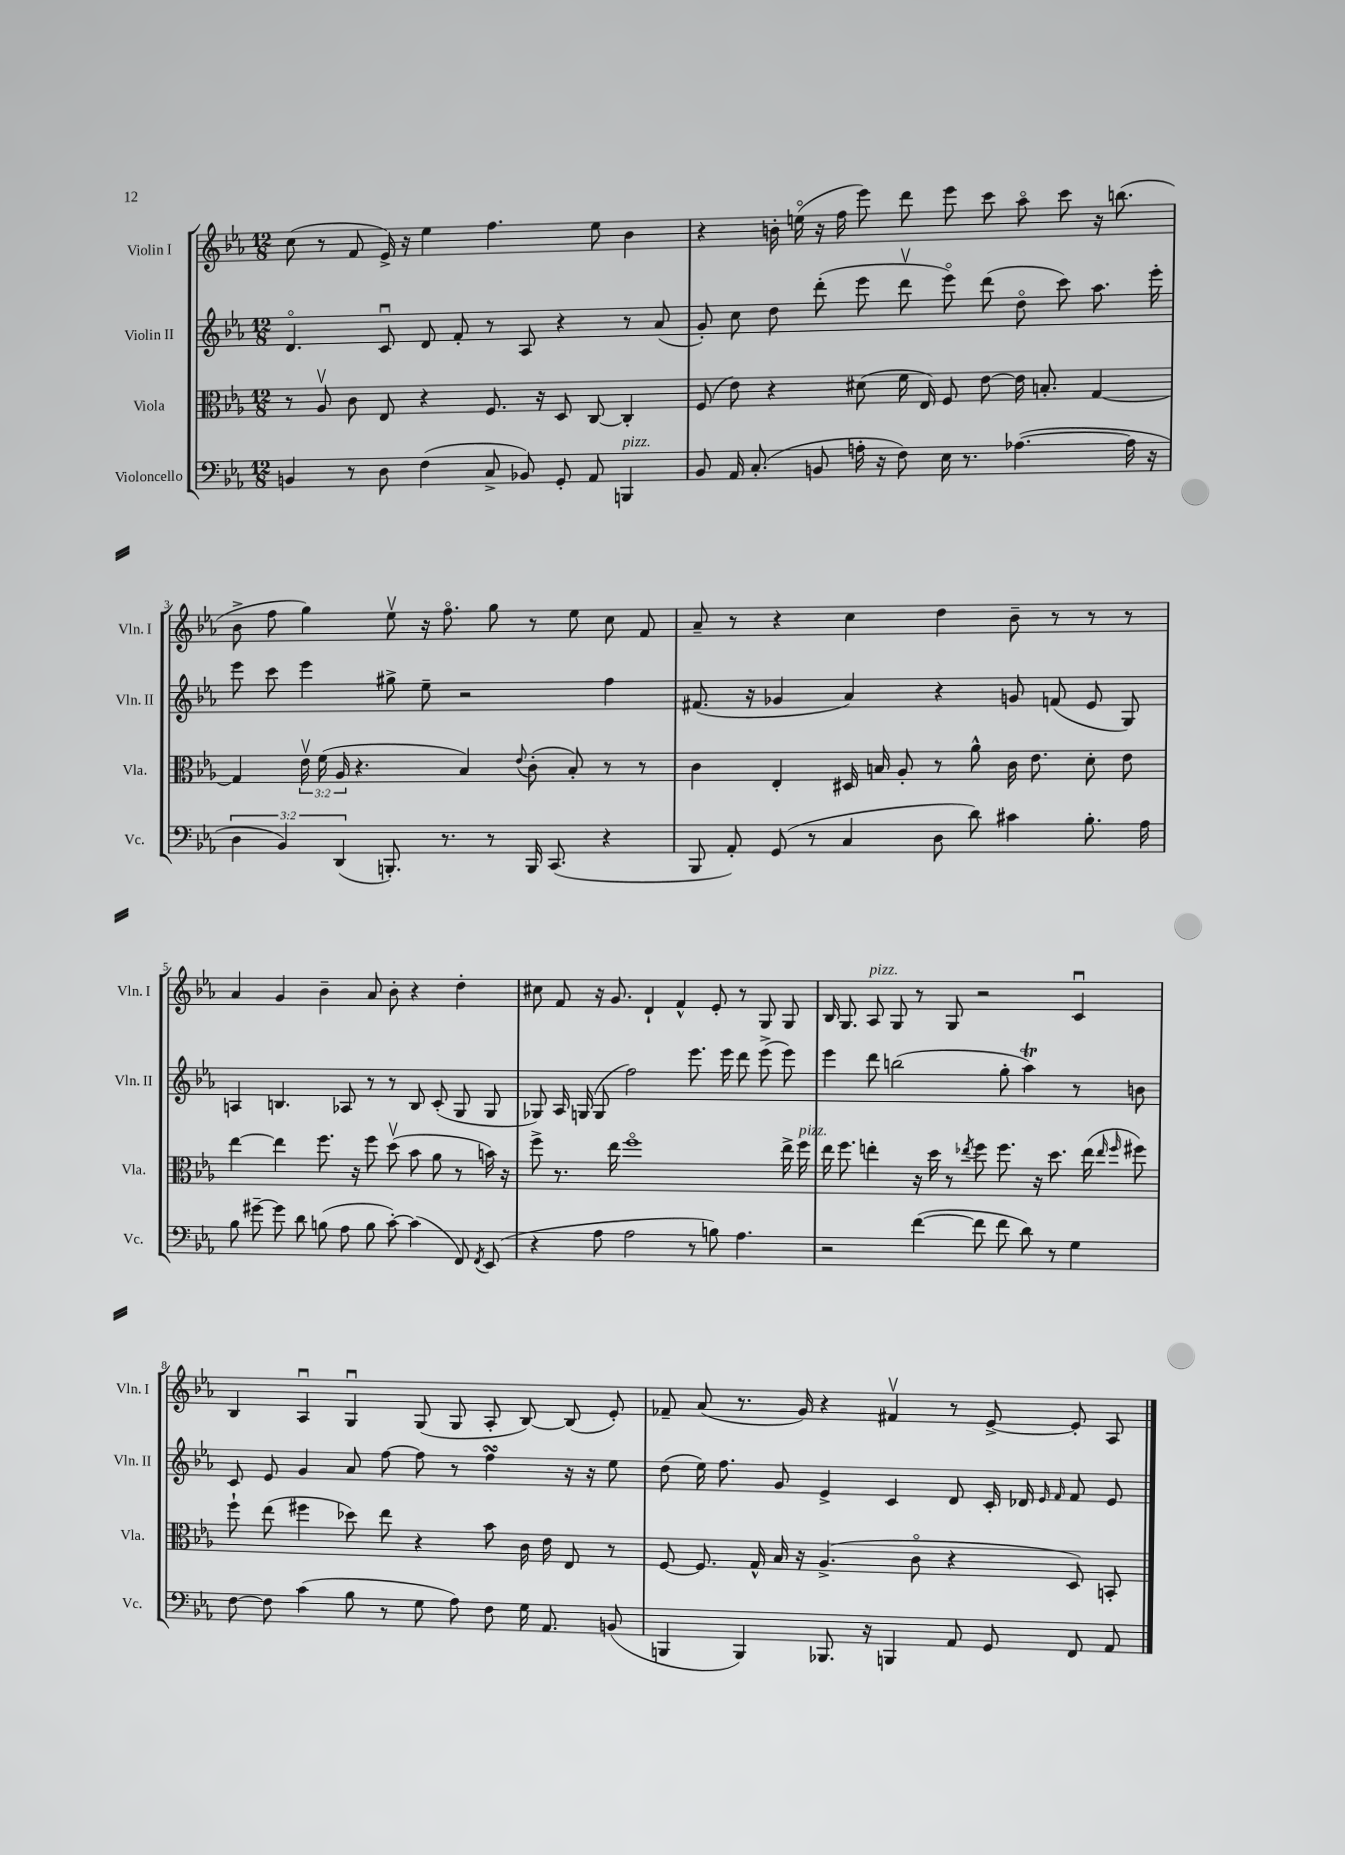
<<
\new StaffGroup <<
\new Staff = "s0" \with { instrumentName = "Violin I" shortInstrumentName = "Vln. I" } {
    \clef treble \key ees \major \numericTimeSignature \time 12/8
    \autoBeamOff c''8( r8 f'8 ees'16->) r16 ees''4 f''4. ees''8 bes'4 |
    r4 b'16-. e''16\flageolet( r16 f''16 ees'''8) d'''8 ees'''8 c'''8 aes''8\flageolet c'''8 r16 b''8.( |
    bes'8-> f''8 g''4) ees''8\upbow r16 f''8.\flageolet g''8 r8 ees''8 c''8 f'8 |
    aes'8-- r8 r4 c''4 d''4 bes'8-- r8 r8 r8 |
    aes'4 g'4 bes'4-- aes'8 bes'8-. r4 d''4-. |
    cis''8 f'8 r16 g'8. d'4-! f'4-^ ees'8-. r8 g8 g8 |
    bes16 g8. aes8^\markup { \italic "pizz." } g8 r8 g8 r2 c'4\downbow |
    bes4 aes4\downbow g4\downbow g8( g8 aes8-. bes8~) bes8( ees'8-.) |
    fes'8-- aes'8( r8. g'16) r4 fis'4\upbow r8 ees'8~-> ees'8-. aes8 \bar "|." |
}
\new Staff = "s1" \with { instrumentName = "Violin II" shortInstrumentName = "Vln. II" } {
    \clef treble \key ees \major \numericTimeSignature \time 12/8
    \autoBeamOff d'4.\flageolet c'8\downbow d'8 f'8-. r8 aes8 r4 r8 aes'8( |
    g'8-.) c''8 d''8 d'''8-.( ees'''8 d'''8\upbow ees'''8\flageolet) d'''8( d''8\flageolet c'''8) aes''8. ees'''16-. |
    ees'''8 c'''8 ees'''4 gis''8-> ees''8-- r2 f''4 |
    fis'8.( r16 ges'4 aes'4) r4 g'8 f'8( ees'8 g8) |
    a4 b4. aes8 r8 r8 b8 c'8-.( g8 g8 |
    ges8) aes16 g16( g8 f''2) ees'''8. ees'''16 d'''8 ees'''8->( ees'''8) |
    ees'''4 d'''8 b''2( g''8-. aes''4\trill) r8 b'8 |
    c'8 ees'8 g'4 aes'8 f''8~ f''8 r8 f''4\turn r16 r16 ees''8 |
    d''8( ees''16) f''8. g'8 ees'4-> c'4 d'8 c'16-. des'16 \grace { ees'16 f'16 } f'8 ees'8 \bar "|." |
}
\new Staff = "s2" \with { instrumentName = "Viola" shortInstrumentName = "Vla." } {
    \clef alto \key ees \major \numericTimeSignature \time 12/8 \override Staff.TupletNumber.text = #tuplet-number::calc-fraction-text
    \autoBeamOff r8 aes8\upbow c'8 ees8 r4 f8. r16 d8 c8~ c4-. |
    f8( ees'8) r4 dis'8( f'16 ees16) f8 ees'8~ ees'16 b8.-. g4~ |
    g4 \tuplet 3/2 { ees'16\upbow f'16( aes16 } r4. bes4) \appoggiatura { ees'8 } c'8-.( bes8-.) r8 r8 |
    c'4 ees4-. dis16 b16 aes8-. r8 aes'8-^ c'16 ees'8. d'8-. ees'8 |
    ees''4~ ees''4 f''8. r16 f''8 d''8\upbow( bes'8 aes'8 r8 b'16) r16 |
    f''8-> r8. ees''16 f''1\flageolet ees''16-> f''16^\markup { \italic "pizz." } |
    ees''16 f''8. e''4-. r16 d''16 r8 \acciaccatura { ees''8 } f''8 f''8. r16 d''8. ees''16( \grace { ees''16 f''16 } fis''8) |
    f''8-! ees''8( fis''4 des''8) ees''8 r4 bes'8 c'16 ees'16 ees8 r8 |
    f8~ f8. g16-^ bes16 r16 aes4.->( c'8\flageolet r4 d8) b,8-. \bar "|." |
}
\new Staff = "s3" \with { instrumentName = "Violoncello" shortInstrumentName = "Vc." } {
    \clef bass \key ees \major \numericTimeSignature \time 12/8 \override Staff.TupletNumber.text = #tuplet-number::calc-fraction-text
    \autoBeamOff b,4 r8 d8 f4( c8-> bes,8) g,8-. aes,8 b,,4^\markup { \italic "pizz." } |
    bes,8 aes,16 c8.-.( b,8 a16-. r16 f8) ees16 r8. aes4.~( aes16 r16 |
    \tuplet 3/2 { d4 bes,4) d,4( } b,,8.-.) r8. r8 b,,16 c,8.( r4 |
    bes,,8 aes,8-.) g,8( r8 c4 d8 d'8) cis'4 bes8.-. aes16 |
    bes8 gis'8~-- gis'8 d'8 b8( aes8 b8 c'8~-.) c'4( f,8) \acciaccatura { f,8 } ees,8( |
    r4 aes8 aes2 r8 b8) aes4. |
    r2 f'4~( f'8 f'8 d'8) r8 g4 |
    f8~ f8 c'4( bes8 r8 g8 aes8) f8 g16 aes,8. b,8( |
    b,,4 b,,4) bes,,8. r16 b,,4 aes,8 g,8 f,8 aes,8 \bar "|." |
}
>>
>>
